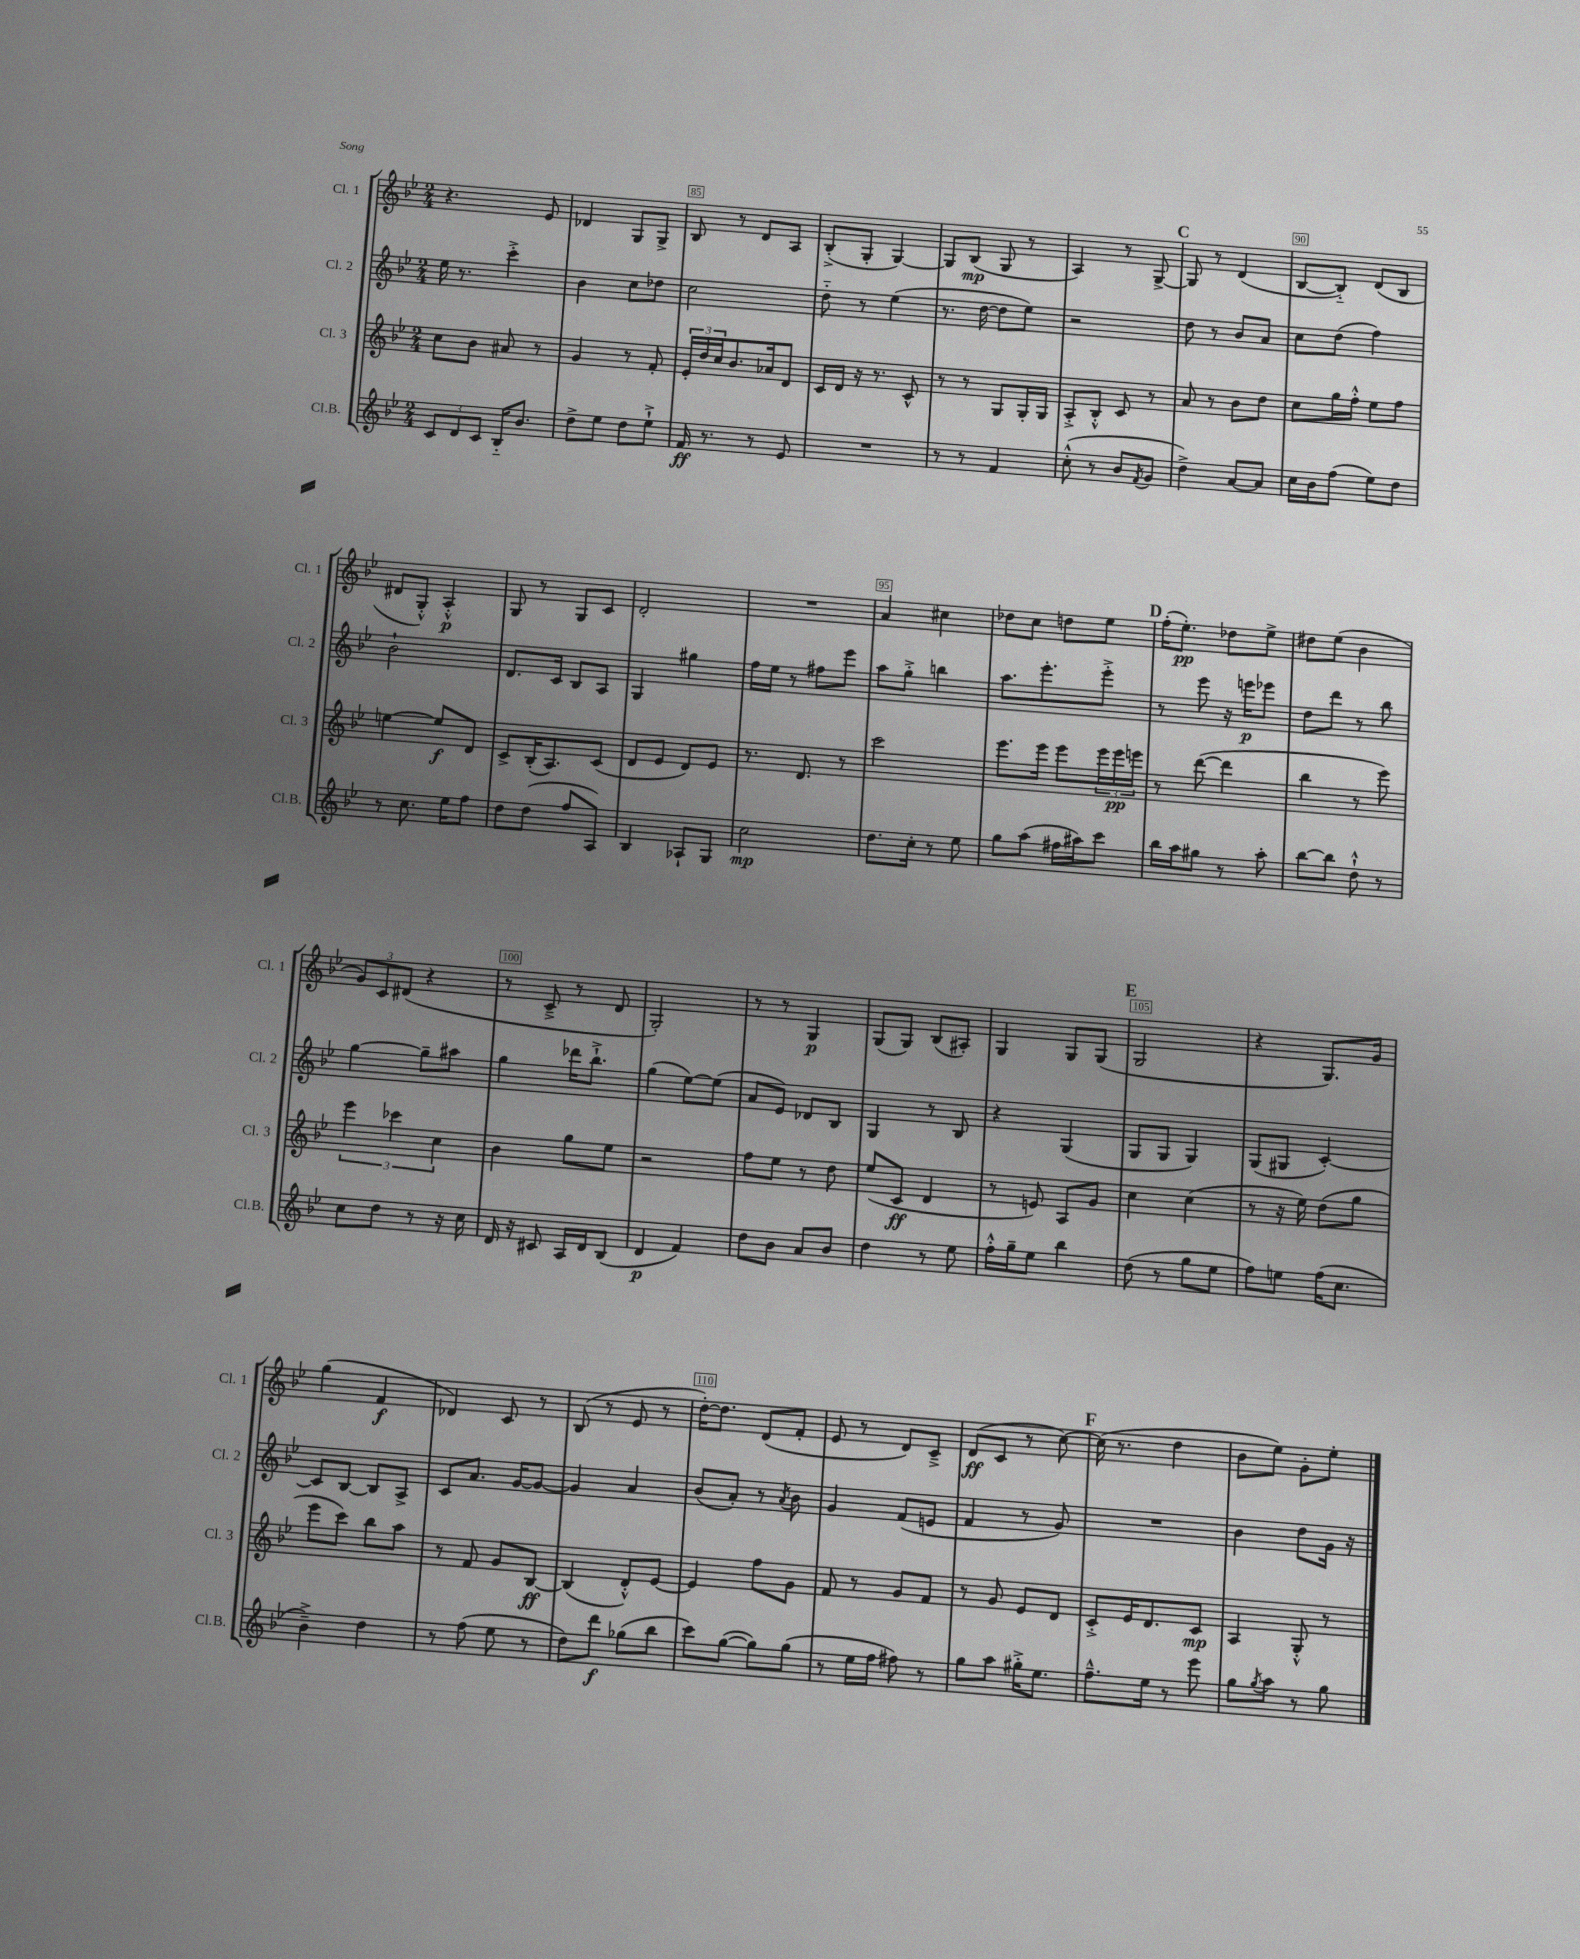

**kern	**kern	**kern	**kern
*staff4	*staff3	*staff2	*staff1
*clefG2	*clefG2	*clefG2	*clefG2
*k[b-e-]	*k[b-e-]	*k[b-e-]	*k[b-e-]
*M2/4	*M2/4	*M2/4	*M2/4
12c	8cc	16ee-	4.r
.	.	8.r	.
12d	.	.	.
.	8b-	.	.
12c	.	.	.
16B-'~	8a#	4ccc'^	.
8.b-	.	.	.
.	8r	.	8e-
=	=	=	=
8dd^	4g	4b-	4d-
8ee-	.	.	.
8dd	8r	8cc	8G
8ee-`^	8f'	8dd-	8G^
=	=	=	=
16f	24e-'	2cc	8B-
.	24dd	.	.
8.r	.	.	.
.	24cc	.	.
.	8.b-	.	8r
8r	.	.	8d
.	16a-	.	.
8e-	8d	.	8A
=	=	=	=
2r	16c	8dd'~	(8B-'^
.	16d	.	.
.	16r	8r	8G'
.	8.r	.	.
.	.	(4ee-	[4G)
.	8c^^	.	.
=	=	=	=
8r	8r	8.r	8G]
8r	8r	.	(8B-
.	.	[16dd	.
4f	8G	8dd]	8G
.	16G'	8ee-)	8r
.	16G	.	.
=	=	=	=
(8cc'^^	8A'^	2r	4A)
8r	8B-'^^	.	.
8b-	8c	.	8r
8qf	.	.	.
8g	8r	.	[8G^
=	=	=	=
4dd^)	8a	8dd	8G]
.	8r	8r	8r
[8a	8b-	8b-	(4d
8a]	8dd	8a	.
=	=	=	=
16cc	8cc	8cc	[8B-
16b-	.	.	.
(8ff	16gg	(8dd	8B-'~])
.	16ff'^^	.	.
8ee-)	8ee-	4ff)	(8d
8dd	8ff	.	8B-
=	=	=	=
8r	[4ee	2b-`	8d#
8.cc	.	.	8G'^^)
.	8ee]	.	4A'^^
16ee-	.	.	.
8ff	8d	.	.
=	=	=	=
8dd	8c^	8.d	8G
(8dd	(16B-'	.	8r
.	8.A)	16c	.
8ff	.	8B-	8G
8A)	(8c	8A	8c
=	=	=	=
4B-	8d	4G	2d'
.	8e-	.	.
8A-`	8d)	4gg#	.
8G	8e-	.	.
=	=	=	=
2cc	8.r	16ff	2r
.	.	16ee-	.
.	.	8r	.
.	8.d	.	.
.	.	8ff#	.
.	8r	8eee-	.
=	=	=	=
8.dd	2ccc	8aa	4a
.	.	8gg'^	.
16cc'	.	.	.
8r	.	4bb	4cc#
8ee-	.	.	.
=	=	=	=
8gg	8.eee-	8.aa	8dd-
(8aa	.	.	8cc
.	16eee-	8.eee-'	.
16ff#	8eee-	.	8dd
16aa#)	.	.	.
8ccc	24eee-	8eee-'^	8ee-
.	24eee-	.	.
.	24eee	.	.
=	=	=	=
16bb-	8r	8r	(16ff'
16aa	.	.	8.ee-')
8gg#	([8ddd	8eee-	.
8r	4ddd]	16r	8dd-
.	.	16eee	.
8aa'	.	8eee-	8ee-^
=	=	=	=
[8bb-	4bb-	8dd	8dd#
8bb-]	.	8ddd	(8ee-
8dd`^^	8r	8r	4b-
8r	8eee-)	8bb-	.
=	=	=	=
8cc	6eee-	[4gg	12g)
.	.	.	12c
8dd	.	.	.
.	6ccc-	.	(12d#
8r	.	8gg~]	4r
.	6cc	.	.
16r	.	8aa#	.
16cc	.	.	.
=	=	=	=
16d	4b-	4gg	8r
16r	.	.	.
8c#	.	.	8c~^
16A	8gg	16ddd-	8r
16d	.	8.bb-`^	.
(8B-	8ee-	.	8d
=	=	=	=
4d	2r	(4gg	2G')
4f)	.	[8ee-)	.
.	.	(8ee-]	.
=	=	=	=
8dd	8ff	8a	8r
8b-	8ee-	8e-)	8r
8a	8r	8d-	4G
8b-	8dd	8B-	.
=	=	=	=
4dd	(8ee-	4G	(8G
.	8c	.	8G)
8r	4d	8r	(8B-
8ee-	.	8B-	8A#')
=	=	=	=
16ff'^^	8r	4r	4G
16gg~	.	.	.
8ee-	8e)	.	.
4bb-	8A	(4G	8G
.	8g	.	(8G
=	=	=	=
(8dd	4cc	8G	2G
8r	.	8G	.
8gg	(4cc	4G)	.
8ee-	.	.	.
=	=	=	=
8ff)	8r	(8G	4r
8ee	16r	8G#	.
.	16ee-)	.	.
(16ff	(8dd	[4c')	8.G)
8.cc	.	.	.
.	8gg	.	.
.	.	.	16g
=	=	=	=
4b-~^)	8eee-	8c]	(4gg
.	8ccc)	[8B-	.
4dd	8bb-	8B-]	4f
.	8aa	8A^	.
=	=	=	=
8r	8r	8c	4d-)
(8ff	8f	8.a	.
8ee-	8g	.	8c
.	.	[16g	.
8r	[8B-	8g_	8r
=	=	=	=
8dd)	(4B-]	4g]	(8B-
8ddd	.	.	8r
(8gg-	8d'^^)	4a	8e-
8bb-	[8e-	.	8r
=	=	=	=
8ccc)	4e-]	(8b-	[16dd')
.	.	.	8.dd]
([8gg	.	8a')	.
8gg])	8ff	8r	(8d
.	.	8qa	.
(8gg	8g	8b-	8f'
=	=	=	=
8r	8f	4g	8e-
16ee-	8r	.	8r
16ff	.	.	.
8ff#)	8g	(8f	8d)
8r	8f	8e	8c~^
=	=	=	=
8gg	8r	4f	(8d
8aa	8g	.	8c
16gg#'^	8e-	8r	8r
8.ee-	.	.	.
.	8d	8g)	[8cc)
=	=	=	=
8.ff~^^	8c'^	2r	(16cc]
.	.	.	8.r
.	16e-	.	.
16ee-	8.d	.	.
8r	.	.	4dd
8eee-	8c	.	.
=	=	=	=
8gg	4A	4b-	8b-
8qgg	.	.	.
8aa	.	.	8ee-)
8r	8G'^^	8dd	8g'
8gg	8r	16g	8ee-'
.	.	16r	.
==	==	==	==
*-	*-	*-	*-
